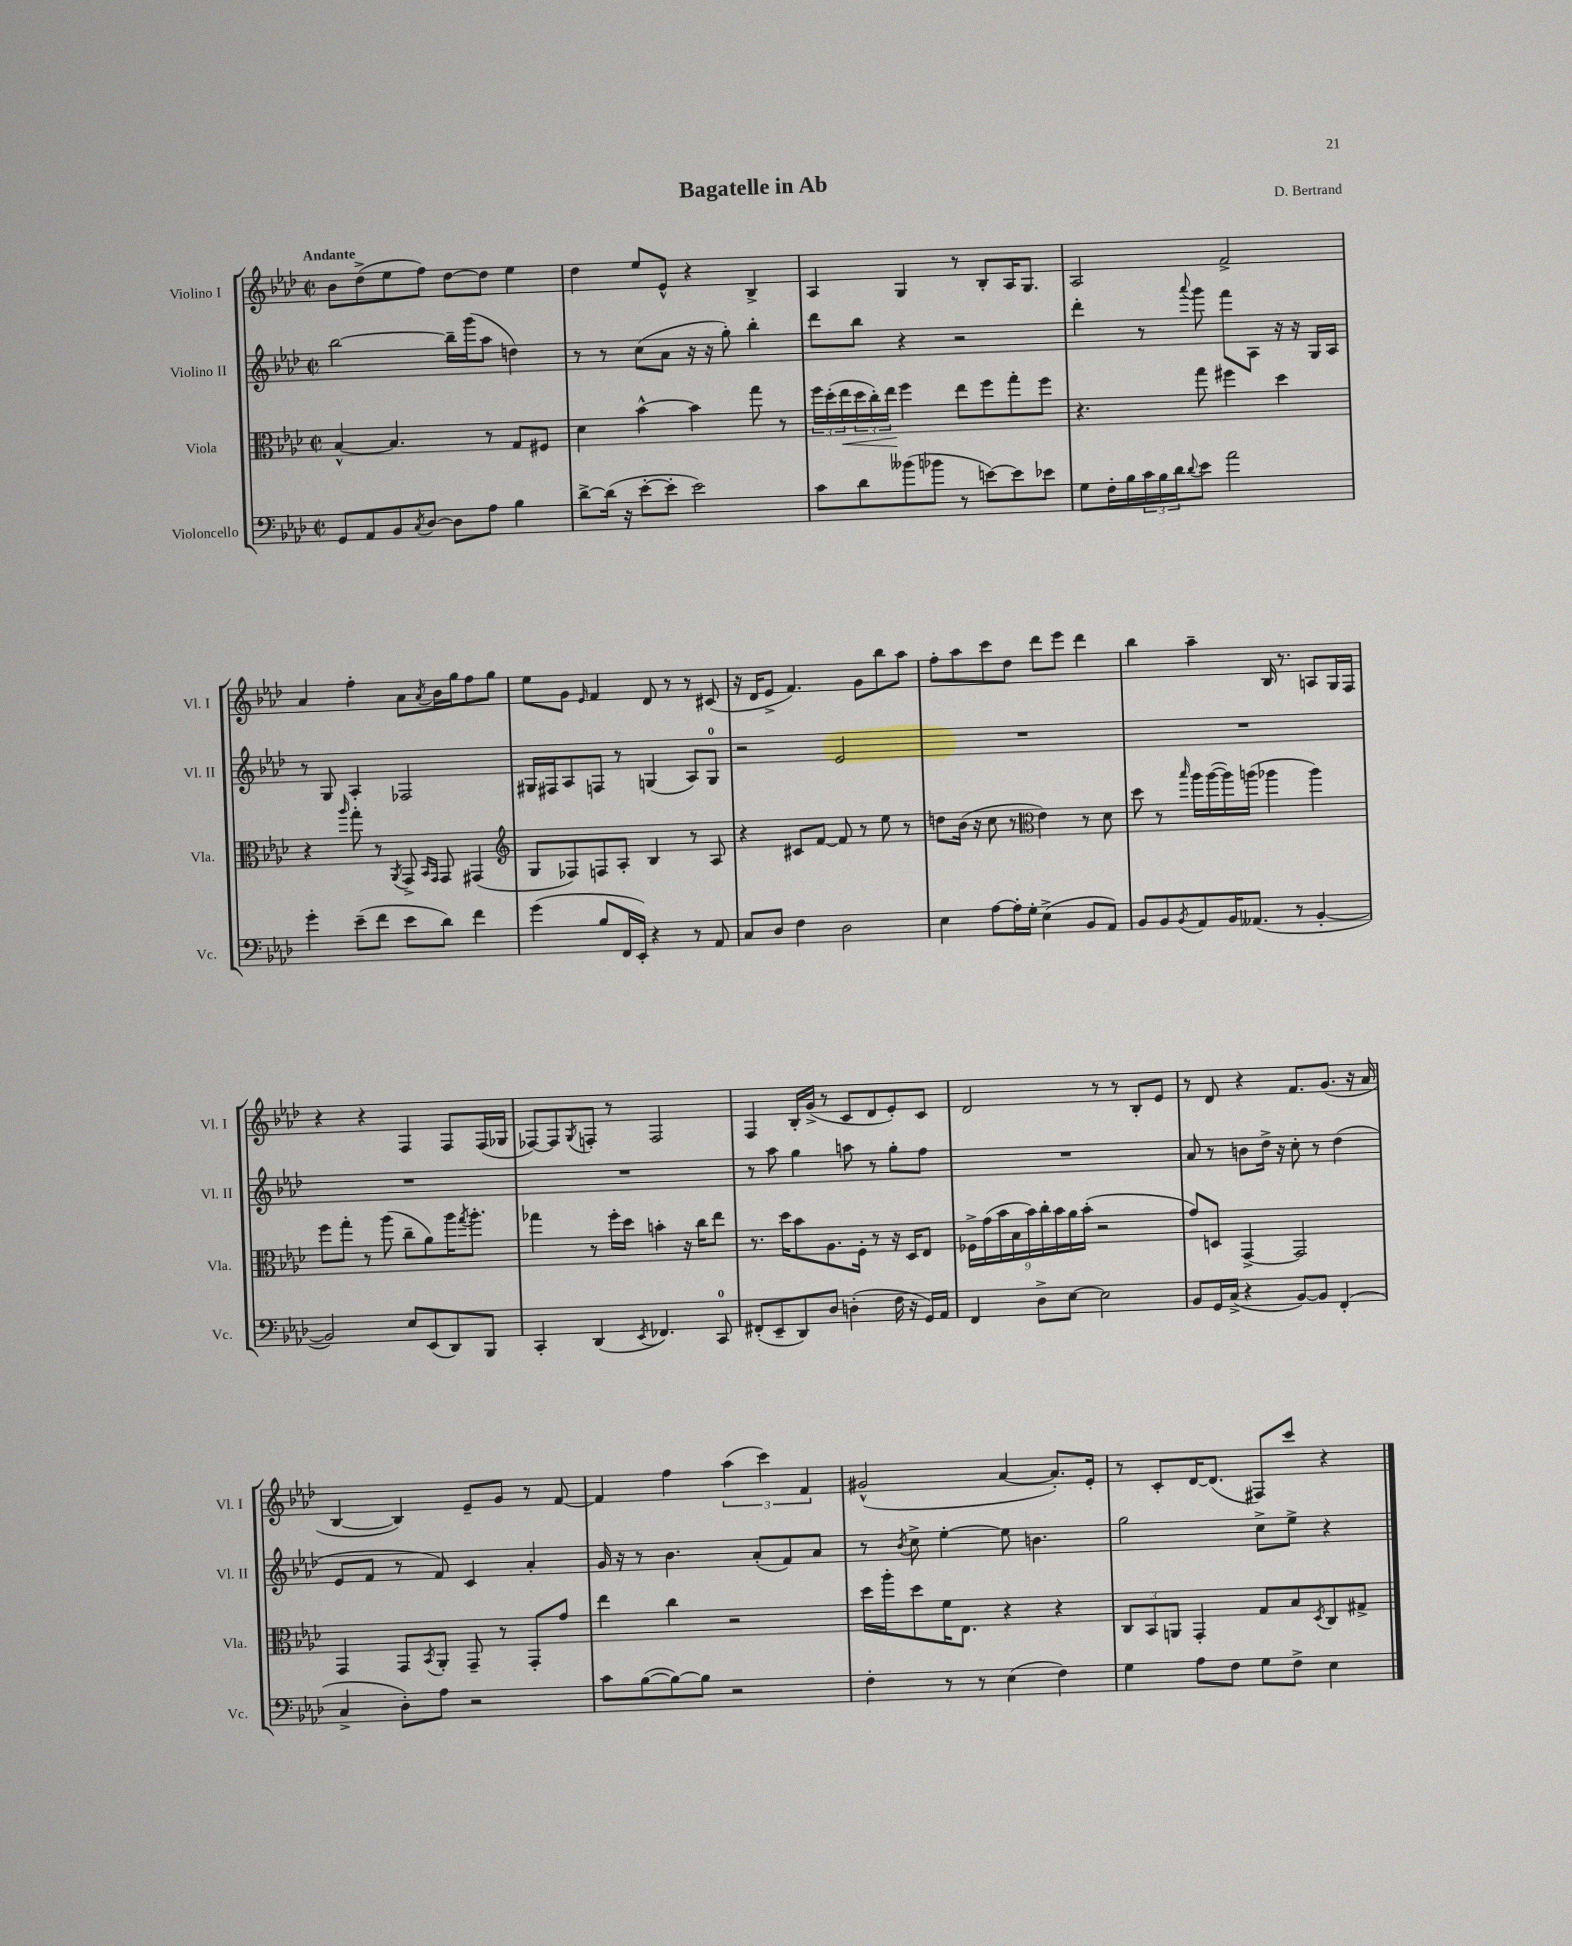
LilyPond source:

\header { title = "Bagatelle in Ab" composer = "D. Bertrand" }
<<
\new StaffGroup <<
\new Staff = "s0" \with { instrumentName = "Violino I" shortInstrumentName = "Vl. I" } {
    \clef treble \key aes \major \defaultTimeSignature \time 2/2 \tempo "Andante"
    bes'8 des''8->( ees''8 f''8) des''8~ des''8 ees''4 |
    des''4 ees''8 ees'8-^ r4 bes4-> |
    aes4 g4 r8 bes8-. aes16 g8. |
    aes2 f'2-> |
    aes'4 f''4-. aes'8 \acciaccatura { aes'8 } bes'16 g''16 f''8 g''8 |
    ees''8 g'8 \grace { ees'16 } f'4 des'8 r8 r8 cis'8( |
    r16 des'16 ees'8-> f'4.) g'8 bes''8 aes''8 |
    f''8-. aes''8 c'''8 des''8 des'''8 ees'''8 des'''4 |
    bes''4 aes''4-- bes16 r8. a8 g16 f16 |
    r4 r4 f4 f8 f16( ges16 |
    fes8~) fes8 \acciaccatura { g8 } f8-. r8 f2 |
    f4 bes16-. g'16->( r8 c'8 des'8 ees'8-.) c'8 |
    des'2 r8 r8 bes8-. ees'8 |
    r8 des'8 r4 f'8. g'8.( r16 aes'16 |
    bes4~ bes4) ees'8-- g'8 r8 f'8~ |
    f'4 f''4 \tuplet 3/2 { aes''4( c'''4) f'4 } |
    gis'2-^( aes'4~ aes'8.-.) ees'16-. |
    r8 c'8-. des'16~ des'8.( fis8) c'''8 r4 \bar "|." |
}
\new Staff = "s1" \with { instrumentName = "Violino II" shortInstrumentName = "Vl. II" } {
    \clef treble \key aes \major \defaultTimeSignature \time 2/2
    bes''2~ bes''16-- g'''16( aes''8 d''4) |
    r8 r8 c''8( aes'8 r16 r16 g''8-.) bes''4-. |
    des'''8 bes''8 r4 r2 |
    des'''4-. r8 \appoggiatura { aes'''8 } g'''8 f'''8 aes8 r16 r16 g16 aes16 |
    r8 g8 aes4-. fes2 |
    gis16 fis16 aes8 f8 r8 g4( aes8) g8-0 |
    r2 ees'2 |
    R1 |
    R1 |
    R1 |
    R1 |
    r8 aes''8 g''4 a''8 r8 g''8-. f''8 |
    R1 |
    aes'8 r8 b'8 des''16-> r16 c''8-. r8 des''4( |
    ees'8 f'8 r8 f'8) c'4 aes'4-. |
    g'16 r16 r8 bes'4. aes'8-.( f'8) aes'8 |
    r8 \acciaccatura { bes'8 } c''8-> ees''4~-. ees''8 b'4. |
    g''2 c''8-> ees''8-> r4 \bar "|." |
}
\new Staff = "s2" \with { instrumentName = "Viola" shortInstrumentName = "Vla." } {
    \clef alto \key aes \major \defaultTimeSignature \time 2/2
    bes4~-^ bes4. r8 g8 fis8 |
    des'4 bes'4~-^ bes'4 g''8 r8 |
    \tuplet 3/2 { f''16 des''16-.( ees''16\< } \tuplet 3/2 { des''16 c''16-.) ees''16\! } f''4 ees''8 f''8 g''8-. f''8 |
    r4. g''8 fis''4 des''4 |
    r4 \grace { aes''16 } g''8-. r8 \acciaccatura { aes,8 } g,8-> \grace { bes,16 g,16 } g,8 gis,4( |
    \clef treble g8 fes8) f8 aes8-. bes4 r8 aes8 |
    r4 cis'8 f'8~ f'8 r8 ees''8 r8 |
    d''8 bes'16( r16 c''8 r8 \clef alto ees'4) r8 des'8 |
    des''8 r8 \grace { bes''16 } aes''16 aes''16~( aes''16) a''16( aes''4 aes''4) |
    f''8 g''8-. r8 aes''8( c''8-- aes'8) aes''16 \acciaccatura { g''8 } aes''8.-. |
    ges''4 r8 f''16-. des''16 b'4-. r16 c''16 ees''8 |
    r8. des''16 bes'8 aes8. f16-. r8 r16 des16 ees8 |
    \tuplet 9/8 { fes16-> g'16( bes'16 bes16 bes'16) c''16-. bes'16 aes'16 bes'16-.( } r2 |
    g'8) d8 g,4~-> g,2 |
    g,4 g,8 \acciaccatura { bes,8 } aes,8-. g,8-- r8 g,8-. g'8 |
    ees''4 c''4 r2 |
    des''16 aes''16-. des''8 f'16 ees8. r4 r4 |
    \tuplet 3/2 { c8 bes,8 a,8 } g,4-. g8 bes8 \acciaccatura { des8 } c8 gis8-> \bar "|." |
}
\new Staff = "s3" \with { instrumentName = "Violoncello" shortInstrumentName = "Vc." } {
    \clef bass \key aes \major \defaultTimeSignature \time 2/2
    g,8 aes,8 bes,8 \acciaccatura { c8 } des8~ des8 aes8 bes4 |
    des'8~-> des'16( r16 ees'8~-. ees'8-. ees'2) |
    c'8 des'8 beses'8( bes'8 r8 e'8~) e'8 ees'8 |
    g8 f16-. bes16 \tuplet 3/2 { c'16 bes16 des'16 } \appoggiatura { des'8 } ees'8 aes'2 |
    g'4-. ees'8--( f'8 ees'8 des'8) f'4 |
    g'4( bes8 f,16 ees,16-.) r4 r8 aes,8 |
    c8 des8 f4 des2 |
    ees4 aes8~ aes16-. g16-. ees4->( bes,8 aes,8) |
    bes,8 bes,8 \acciaccatura { bes,8 } aes,8 bes,16 aeses,8.( r8 bes,4~-. |
    bes,2) ees8 ees,8( des,8) bes,,8 |
    c,4-. des,4( \acciaccatura { ees,8 } fes,4.) c,8-0 |
    fis,8-.( ees,8-- des,8) des8 d4-.( f16 r16 g,16) aes,16 |
    f,4 des8-> ees8~ ees2 |
    bes,8 g,16 c16->( r4 bes,8~) bes,8 f,4-.( |
    c4-> des8-.) aes8 r2 |
    c'8 bes8~( bes8~) bes8 r2 |
    f4-. r8 r8 ees4( f4) |
    g4 aes8 f8 g8 f8-> ees4 \bar "|." |
}
>>
>>
\layout { \context { \Score \remove "Bar_number_engraver" } }
